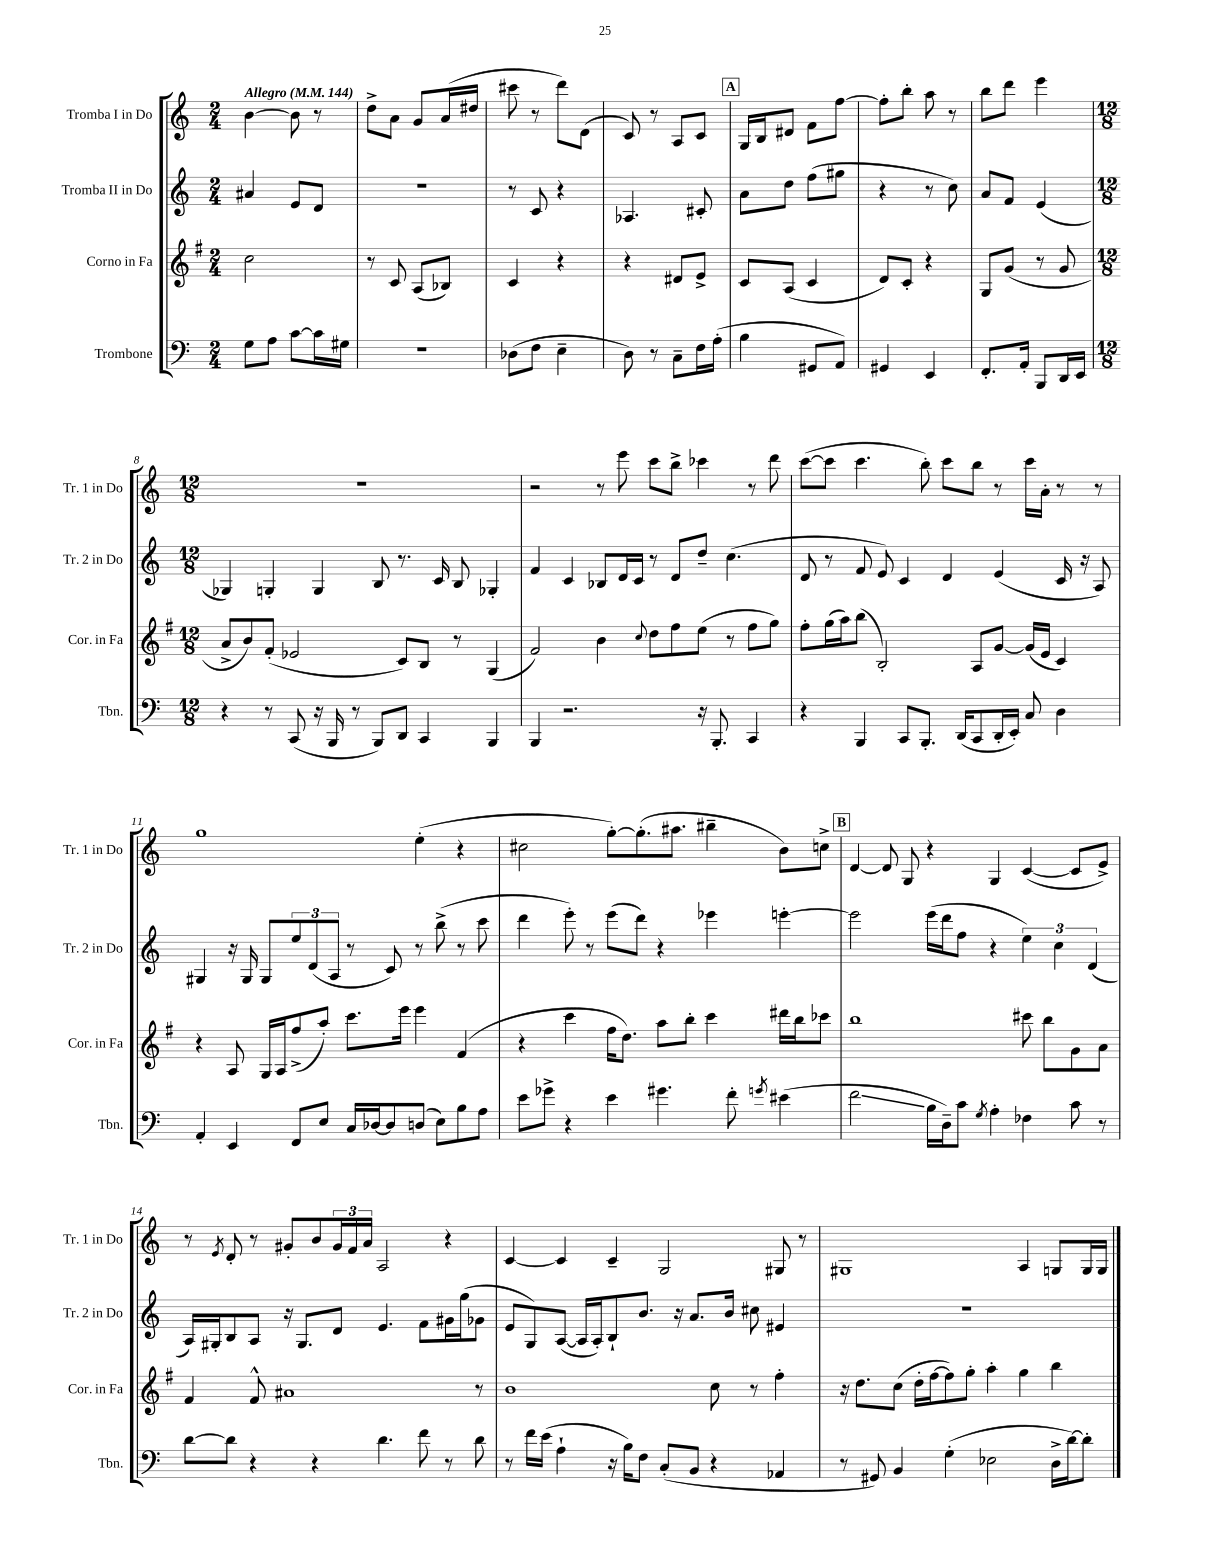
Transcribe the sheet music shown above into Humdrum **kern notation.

**kern	**kern	**kern	**kern
*staff4	*staff3	*staff2	*staff1
*clefF4	*clefG2	*clefG2	*clefG2
*k[]	*k[f#]	*k[]	*k[]
*M2/4	*M2/4	*M2/4	*M2/4
*MM144	*MM144	*MM144	*MM144
8G\L	2cc\	4a#/	[4b\
8A\J	.	.	.
[8c\L	.	8e/L	8b\]
16c\]L	.	8d/J	8r
16G#\JJ	.	.	.
=	=	=	=
2r	8r	2r	8dd^\L
.	8c/	.	8a\J
.	(8A/L	.	8g/L
.	8B-/J)	.	(16a/L
.	.	.	16dd#/JJ
=	=	=	=
(8D-\L	4c/	8r	8ccc#\
8F\J	.	8c/	8r
4E~\	4r	4r	8ddd\L)
.	.	.	(8d\J
=	=	=	=
8D\)	4r	4.A-/	8c/)
8r	.	.	8r
8C~\L	8d#/L	.	8A/L
16F\L	8e^/J	8c#'/	8c/J
(16A'\JJ	.	.	.
=	=	=	=
4B\	8c/L	8a\L	16G/LL
.	.	.	16B/J
.	(8A/J	8dd\J	8d#/J
8GG#/L	4c/	(8ff\L	8f\L
8AA/J)	.	8gg#\J	[8ff\J
=	=	=	=
4GG#/	8d/L)	4r	8ff'\]L
.	8c'/J	.	8bb'\J
4EE/	4r	8r	8aa\
.	.	8cc\)	8r
=	=	=	=
8.FF'/L	8G/L	8a/L	8bb\L
.	(8g/J	8f/J	8ddd\J
16AA'/Jk	.	.	.
8BBB/L	8r	(4e/	4eee\
16DD/L	8g/	.	.
16EE/JJ	.	.	.
=	=	=	=
*M12/8	*M12/8	*M12/8	*M12/8
4r	8a^/L	4G-/)	1.r
.	8b/)	.	.
8r	(8f#'/J	4G'/	.
(8CC/	2e-/	.	.
16r	.	4G/	.
16BBB/	.	.	.
8r	.	.	.
8BBB/L)	.	8B/	.
8DD/J	8c/L)	8.r	.
4CC/	8B/J	.	.
.	.	16c/	.
.	8r	8B/	.
4BBB/	(4G/	4G-'/	.
=	=	=	=
4BBB/	2f#/)	4f/	2r
2.r	.	4c/	.
.	4b\	8B-/L	8r
.	.	16d/L	8eee\
.	.	16c/JJ	.
.	8qqcc/	.	.
.	8dd\L	8r	8ccc\L
.	8ff#\	8d/L	8bb^\J
16r	(8ee\J	8dd~/J	4ccc-\
8.BBB'/	.	.	.
.	8r	(4.cc\	.
4CC/	8ff#\L	.	8r
.	8gg\J)	.	8ddd\
=	=	=	=
4r	8ff#'\L	8d/	([8ccc\L
.	(16gg\L	8r	8ccc\]J
.	16aa\J)	.	.
4BBB/	(8bb\J	8f/	4.ccc\
.	2B'/)	8e/)	.
8CC/L	.	4c/	.
8.BBB'/J	.	.	8bb'\)
.	.	4d/	8ccc\L
(16DD/LK	.	.	.
8CC/	8A/L	.	8bb\J
16DD'/L	[8g/J	(4e/	8r
16EE'/JJ)	.	.	.
8C/	(16g/]LL	.	16ccc\LL
.	16e/JJ	.	16a'\JJ
4D\	4c/)	16c/	8r
.	.	16r	.
.	.	8A/)	8r
=	=	=	=
4AA'/	4r	4G#/	1gg
4EE/	8A/	16r	.
.	.	16G#/	.
.	16G/LL	8G#/L	.
.	16A/J	.	.
8FF/L	(8ff#^/	12ee/	.
.	.	(12d/	.
8E/J	8aa'/J)	.	.
.	.	12A/J	.
16C/LL	8.ccc\L	8r	.
[16D-/J	.	.	.
8D-/]	.	8c/)	.
.	16eee\Jk	.	.
(8D/J	4eee\	8r	(4ee'\
8E\L)	.	(8bb^\	.
8B\	(4f#/	8r	4r
8A\J	.	8ccc\	.
=	=	=	=
8e\L	4r	4ddd\	2cc#\
8g-^\J	.	.	.
4r	4ccc\	8eee'\)	.
.	.	8r	.
4e\	16ff#\LK	(8eee\L	[8gg'\L)
.	8.dd\J)	.	.
.	.	8ddd\J)	(8.gg'\]
4.g#\	8aa\L	4r	.
.	.	.	8.aa#\J
.	8bb'\J	.	.
.	4ccc\	4eee-\	4bb#~\
8f'\	.	.	.
8qg/	.	.	.
(4e#\	16ddd#\LL	[4eee'\	8b\L)
.	16bb\J	.	.
.	8ccc-\J	.	8cc^\J
=	=	=	=
2f\	1bb	2eee\]	[4d/
.	.	.	8d/]
.	.	.	8G/
16B\LL	.	(16eee\LL	4r
16D~\J)	.	16ddd\J	.
8c\J	.	8ff\J	.
8qG/	.	.	.
4A'\	.	4r	4G/
4F-\	8ccc#\	6ee\)	([4c/
.	8bb\L	.	.
.	.	6cc\	.
8c\	8g\	.	8c/]L
.	.	(6d/	.
8r	8a\J	.	8e^/J)
=	=	=	=
[8d\L	4f#/	16A/LL)	8r
.	.	16G#'/J	.
.	.	.	8qe/
8d\]J	.	8B/	8d'/
4r	8f#^^/	8A/J	8r
.	1a#	16r	8g#'/L
.	.	8.G#/L	.
4r	.	.	8b/
.	.	8d/J	24g#/L
.	.	.	24f/
.	.	.	24a/JJ
4.d\	.	4.e/	2A/
8f\	.	8f\L	.
8r	.	16g#\L	4r
.	.	(16gg\J	.
8d\	8r	8g-\J	.
=	=	=	=
8r	1b	8e/L	[4c/
16f\LL	.	8G/)	.
(16e\JJ	.	.	.
4A`\	.	([8A/J	4c/]
.	.	16A/]LL	.
.	.	16A'/J)	.
16r	.	8B`/	4c~/
16B\LK)	.	.	.
8F\J	.	8.b/J	.
(8C'/L	.	.	2G/
.	.	16r	.
8BB/J	.	8.a/L	.
4r	8cc\	.	.
.	.	16b/Jk	.
.	8r	8cc#\	.
4AA-/	4ff#'\	4e#/	8G#/
.	.	.	8r
=	=	=	=
8r	16r	1.r	1G#
.	8.dd\L	.	.
8GG#/)	.	.	.
4BB/	(8cc\J	.	.
.	16dd'\LL	.	.
.	[16ff#\J	.	.
(4G'\	8ff#\])	.	.
.	8gg'\J	.	.
2E-\	4aa'\	.	.
.	4gg\	.	4A/
16D^\LL	4bb\	.	8G/L
[16d\J)	.	.	.
8d'\]J	.	.	16G/L
.	.	.	16G/JJ
==	==	==	==
*-	*-	*-	*-
